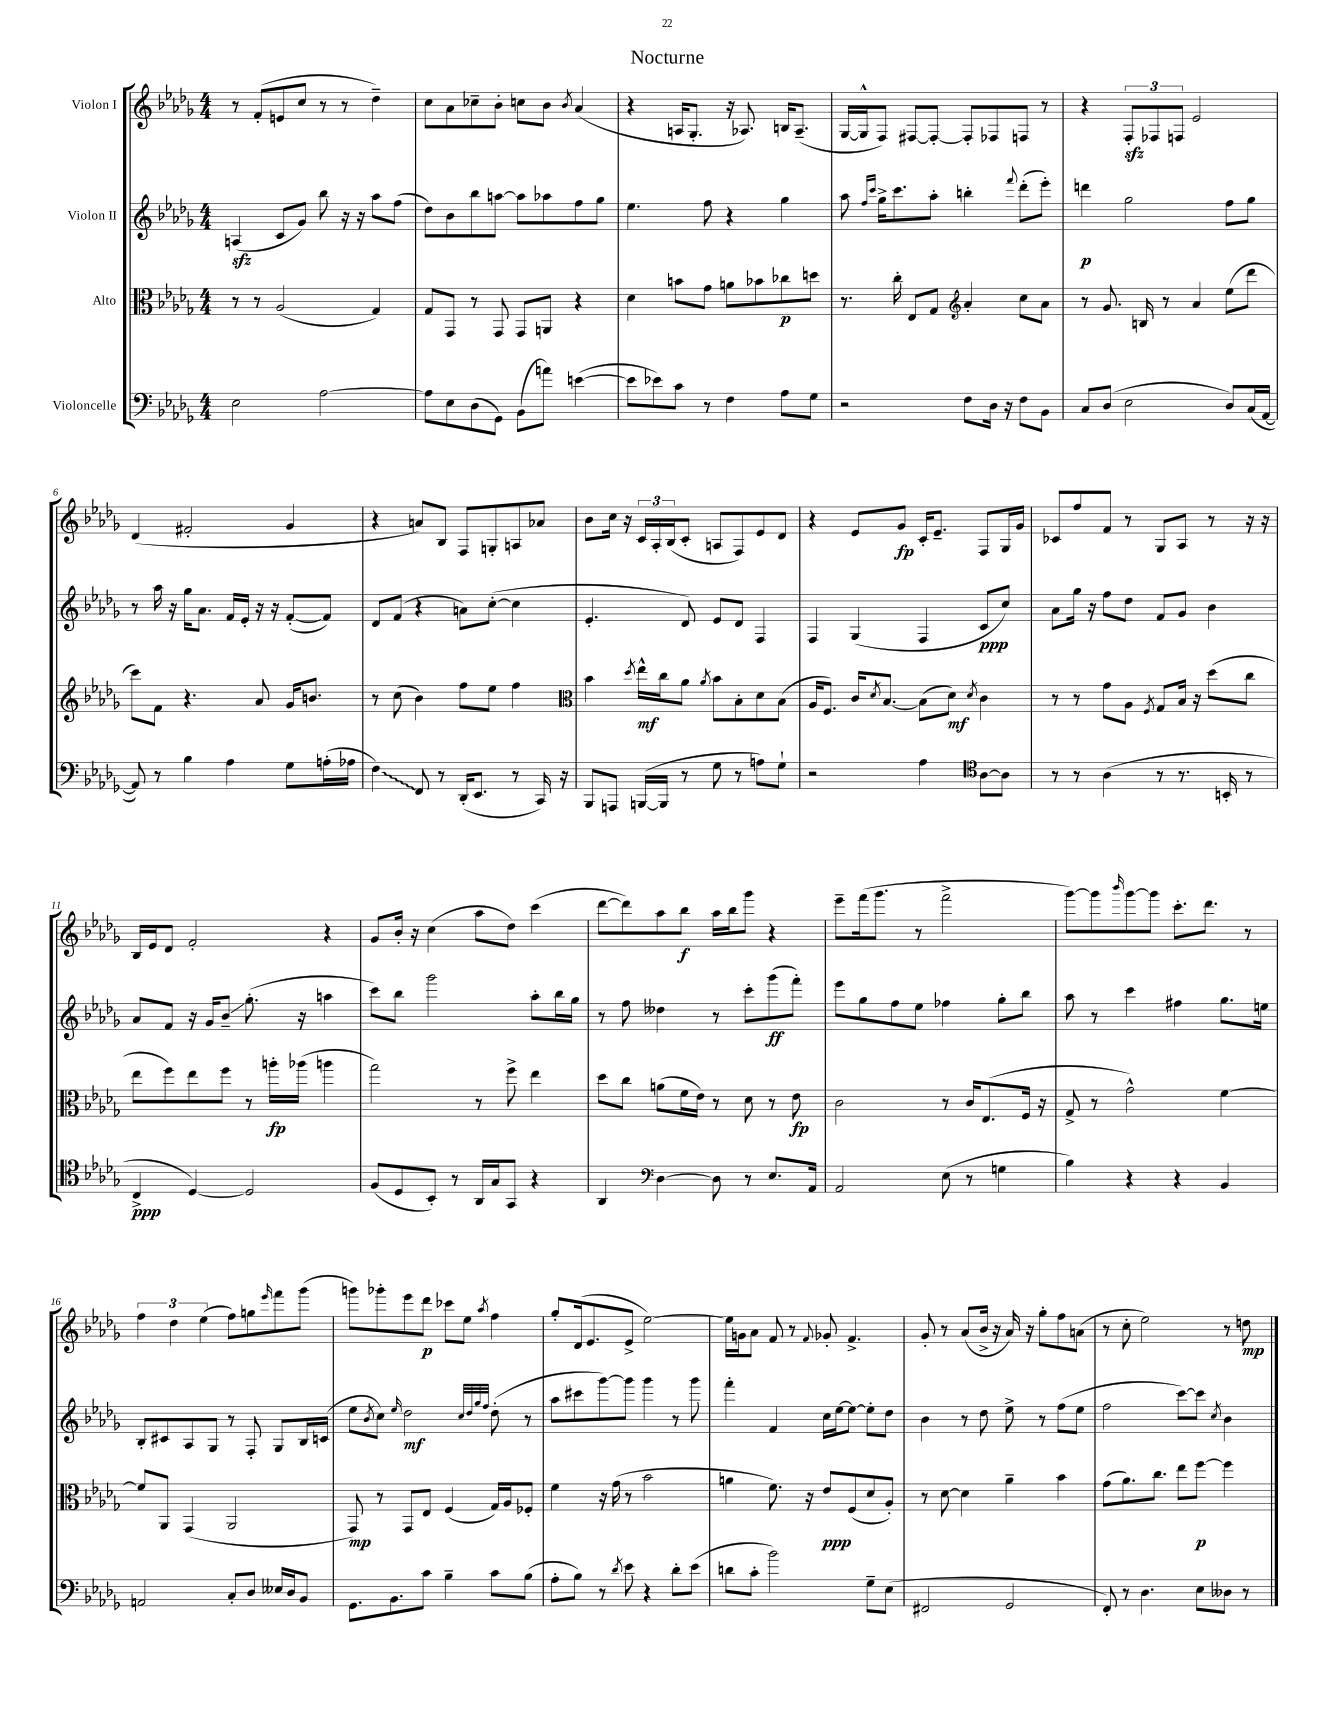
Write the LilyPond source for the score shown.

\header { title = "Nocturne" }
<<
\new StaffGroup <<
\new Staff = "s0" \with { instrumentName = "Violon I" } {
    \clef treble \key des \major \numericTimeSignature \time 4/4
    r8 f'8-.( e'8 c''8 r8 r8 des''4--) |
    c''8 aes'8 ces''8-- bes'8-. c''8 bes'8 \acciaccatura { bes'8 } aes'4( |
    r4 a16 ges8.-. r16 aes8.) b16 aes8.--( |
    ges16~ ges16-^ f8) fis8~ fis8~-. fis8-. fes8 f8 r8 |
    r4 \tuplet 3/2 { f8-.\sfz fes8 f8 } ees'2 |
    des'4( fis'2-. ges'4 |
    r4 a'8) bes8 f8 g8-. a8 aes'8 |
    bes'8 c''16 r16 \tuplet 3/2 { c'16 aes16-. bes16( } c'8-. a8 f8) ees'8 des'8 |
    r4 ees'8 ges'8\fp c'16-. ees'8.-- f8 ges16 ges'16 |
    ces'8 f''8 f'8 r8 ges8 aes8 r8 r16 r16 |
    bes16 ees'16 des'8 f'2-. r4 |
    ges'8 bes'16-. r16 c''4( aes''8 des''8) c'''4( |
    des'''8~ des'''8) aes''8 bes''8\f aes''16 bes''16 ges'''8 r4 |
    ees'''8-- f'''16( ges'''8. r8 f'''2-> |
    ges'''8~) ges'''8 \grace { bes'''16 } ges'''8~ ges'''8 c'''8.-. des'''8. r8 |
    \tuplet 3/2 { f''4 des''4 ees''4( } f''8) g''8 \grace { ees'''16 } f'''8 ges'''8( |
    g'''8) ges'''8-. ees'''8 des'''8\p ces'''8 ees''8 \acciaccatura { aes''8 } f''4 |
    ges''8-. des'16( ees'8. ees'8-> ees''2~) |
    ees''16 g'16 aes'8 f'8 r8 \appoggiatura { f'8 } ges'8-. f'4.-> |
    ges'8-. r8 aes'8( bes'16-> r16 aes'16) r16 ges''8-. f''8 a'8( |
    r8 c''8-. ees''2) r8 d''8\mp \bar "|." |
}
\new Staff = "s1" \with { instrumentName = "Violon II" } {
    \clef treble \key des \major \numericTimeSignature \time 4/4
    a4\sfz( c'8 ges'8) bes''8 r16 r16 aes''8 f''8( |
    des''8) bes'8 bes''8 a''8~ a''8 aes''8 f''8 ges''8 |
    ees''4. f''8 r4 ges''4 |
    aes''8 \grace { f''16 c'''16 } ges''16-> c'''8. aes''8-. b''4-. \appoggiatura { f'''8 } des'''8-.( ees'''8-.) |
    d'''4\p ges''2 f''8 ges''8 |
    r8 aes''16 r16 ges''16 aes'8. f'16 ees'16-. r16 r16 f'8~-.( f'8) |
    des'8 f'8( r4 a'8) c''8~-.( c''4 |
    ees'4.-. des'8) ees'8 des'8 f4 |
    f4 ges4( f4 c'8\ppp c''8) |
    aes'8 ges''16 r16 f''8 des''8 f'8 ges'8 bes'4 |
    aes'8 f'8 r16 ges'16 bes'8--\glissando ges''8.-.( r16 a''4 |
    c'''8) bes''8 ges'''2 aes''8-. bes''16 ges''16 |
    r8 f''8 deses''4 r8 c'''8-. ges'''8\ff( f'''8-.) |
    ees'''8 ges''8 f''8 ees''8 fes''4 ges''8-. bes''8 |
    aes''8 r8 c'''4 fis''4 ges''8. e''16 |
    bes8-. cis'8 aes8 ges8 r8 f8-. ges8 bes16 c'16( |
    ees''8 \acciaccatura { bes'8 } c''8) \grace { ees''16 } des''2\mf \grace { c''32 des''32 ges''32 f''32 } des''8-.( r8 |
    aes''8 cis'''8 ges'''8~) ges'''8 ges'''4 r8 ges'''8 |
    f'''4-. f'4 c''16 ees''16~ ees''8~ ees''8-. des''8 |
    bes'4 r8 des''8 ees''8-> r8 f''8( ees''8 |
    f''2 c'''8~) c'''8 \acciaccatura { c''8 } bes'4 \bar "|." |
}
\new Staff = "s2" \with { instrumentName = "Alto" } {
    \clef alto \key des \major \numericTimeSignature \time 4/4
    r8 r8 aes2( ges4) |
    ges8 ges,8 r8 ges,8 ges,8 a,8 r4 |
    des'4 b'8 ges'8 a'8 bes'8 ces''8\p d''8 |
    r8. c''16-. ees8 ges8 \clef treble aes'4-. c''8 aes'8 |
    r8 ges'8. b16 r8 aes'4 ees''8( des'''8 |
    c'''8) f'8 r4. aes'8 ges'16 b'8. |
    r8 c''8( bes'4) f''8 ees''8 f''4 |
    \clef alto bes'4 \acciaccatura { des''8 } ees''16-^\mf c''16 aes'8 \acciaccatura { aes'8 } bes'8 bes8-. des'8 bes8( |
    aes16 f8.) c'16 \acciaccatura { des'8 } bes8.~ bes8( des'8\mf) \acciaccatura { des'8 } c'4 |
    r8 r8 ges'8 aes8 \acciaccatura { f8 } ges8 bes16 r16 des''8( c''8 |
    ees''8 f''8) ees''8 f''8 r8 a''16-.\fp aes''16( a''4 |
    ges''2) r8 f''8-> ees''4 |
    des''8 c''8 a'8( f'16 ees'16) r8 des'8 r8 ees'8\fp |
    c'2 r8 c'16 ees8.( f16 r16 |
    ges8-> r8 ges'2-^) f'4~ |
    f'8 aes,8 ges,4( aes,2 |
    ges,8\mp) r8 ges,8 ees8 f4( ges16) aes16 fes8-. |
    f'4 r16 ges'16( r8 bes'2 |
    a'4 f'8.) r16 ees'8\ppp f8( des'8 aes8-.) |
    r8 des'8~ des'4 aes'4-- bes'4 |
    ges'8( aes'8.) c''8. ees''8 f''8~\p f''4 \bar "|." |
}
\new Staff = "s3" \with { instrumentName = "Violoncelle" } {
    \clef bass \key des \major \numericTimeSignature \time 4/4
    ees2 aes2~ |
    aes8 ees8 des8( ges,8) bes,8( a'8) e'4~( |
    e'8 ees'8) c'8 r8 f4 aes8 ges8 |
    r2 f8 des16 r16 f8 bes,8 |
    c8 des8( ees2 des8) c16( aes,16~ |
    aes,8) r8 bes4 aes4 ges8 a16-.( aes16 |
    \once \override Glissando.style = #'zigzag f4\glissando) f,8 r8 des,16-.( ees,8. r8 c,16) r16 |
    bes,,8 a,,8 b,,16~( b,,16 r8 ges8 r8 a8) ges8-! |
    r2 aes4 \clef tenor aes8~ aes8 |
    r8 r8 aes4( r8 r8. b,16-. r8 |
    c4->\ppp des4~) des2 |
    f8( des8 bes,8-.) r8 aes,16 ges16 ges,8 r4 |
    aes,4 \clef bass des4~ des8 r8 ees8. aes,16 |
    aes,2 ees8( r8 g4 |
    bes4) r4 r4 bes,4 |
    a,2 c8-. des8 eeses16 des16 bes,8 |
    ges,8. bes,8. c'8 bes4-- c'8 bes8( |
    aes8-. bes8) r8 \acciaccatura { des'8 } ees'8 r4 des'8-. ees'8( |
    d'8 c'8-. bes'2) ges8-- ees8( |
    fis,2 ges,2 |
    f,8-.) r8 des4. ees8 deses8 r8 \bar "|." |
}
>>
>>
